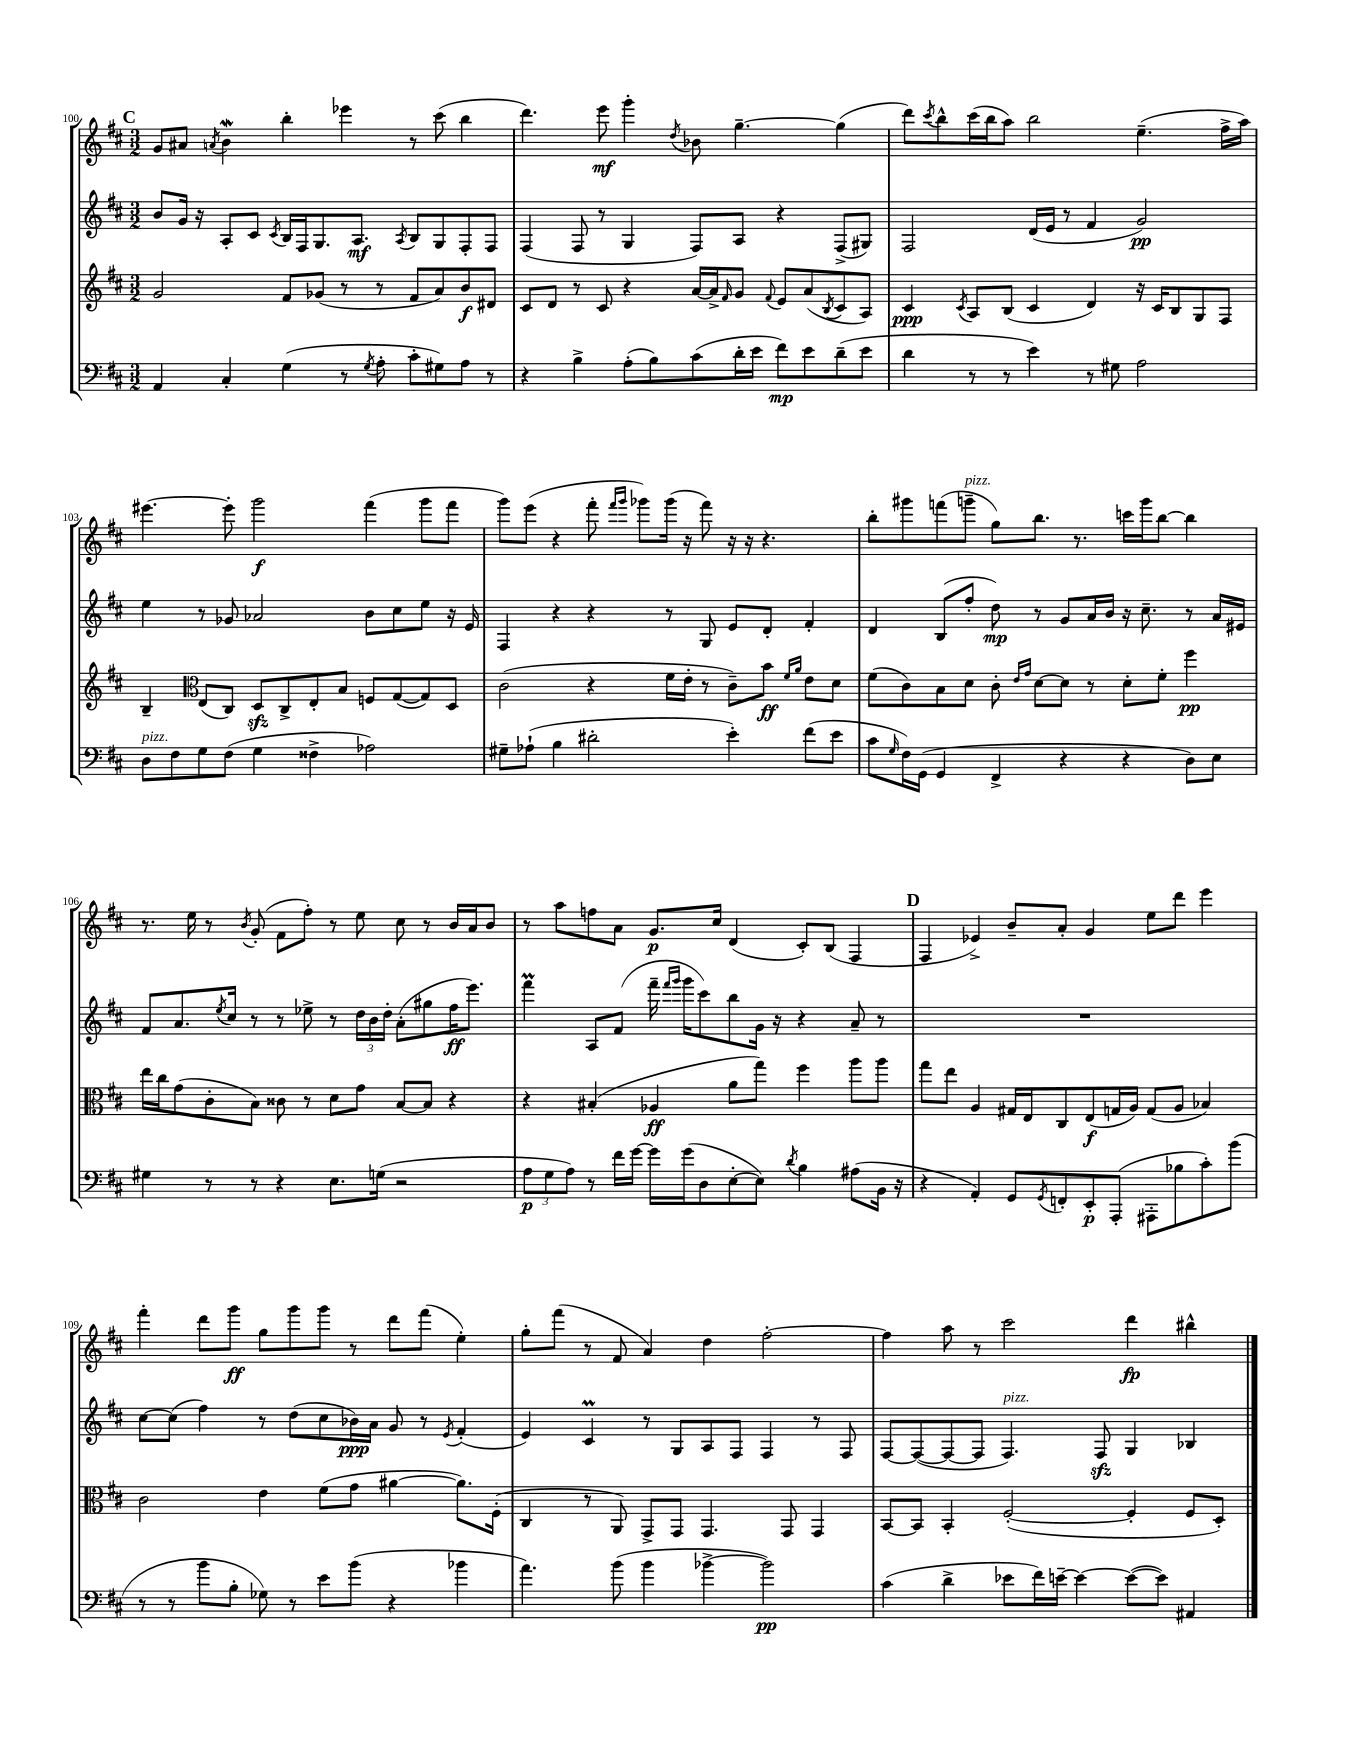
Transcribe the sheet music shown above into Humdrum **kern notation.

**kern	**kern	**kern	**kern
*staff4	*staff3	*staff2	*staff1
*clefF4	*clefG2	*clefG2	*clefG2
*k[f#c#]	*k[f#c#]	*k[f#c#]	*k[f#c#]
*M3/2	*M3/2	*M3/2	*M3/2
4AA	2g	8b	8g
.	.	16g	8a#
.	.	16r	.
.	.	.	8qa
4C#'	.	8A'	4b
.	.	8c#	.
.	.	8qc#	.
(4G	8f#	16B	4bb'
.	.	16F#	.
.	(8g-	8.G	.
8r	8r	.	4eee-
.	.	8.A	.
8qG	.	.	.
8A'	8r	.	.
.	.	8qA	.
8c#'	8f#	8B	8r
8G#)	8a)	8G	(8ccc#
8A	8b	8F#'	4bb
8r	8d#	8F#	.
=	=	=	=
4r	8c#	(4F#	4.ddd)
.	8d	.	.
4B^	8r	8F#	.
.	8c#	8r	8eee
(8A'	4r	4G	4ggg'
8B)	.	.	.
.	.	.	8qdd
(8c#	[16a	8F#)	8b-
.	16a^]	.	.
.	16qqf#	.	.
16d'	8g	8A	[4.gg~
16e	.	.	.
.	8qqf#	.	.
8f#)	8e	4r	.
8e	(8a	.	.
.	8qB	.	.
(8d~	8c#	(8F#^	(4gg]
8e	8A)	8G#)	.
=	=	=	=
4d	4c#	2F#	8ddd)
.	.	.	8qccc#
.	.	.	8bb^^
.	8qc#	.	.
8r	8A	.	(16ccc#
.	.	.	16bb
8r	(8B	.	8aa)
4e)	4c#	(16d	2bb
.	.	16e	.
.	.	8r	.
8r	4d)	4f#	.
8G#	.	.	.
2A	16r	2g)	(4.ee~
.	16c#	.	.
.	8B	.	.
.	8G	.	.
.	8F#	.	16ff#^
.	.	.	16aa)
=	=	=	=
8D	4B~	4ee	[4.eee#
8F#	.	.	.
*	*clefC3	*	*
8G	(8E	8r	.
(8F#	8C#)	8g-	8eee#']
4G	8D	2a-	2ggg
.	8C#^	.	.
4F##^	8E'	.	.
.	8B	.	.
2A-)	8F	8b	(4fff#
.	([8G	8cc#	.
.	8G])	8ee	8ggg
.	8D	16r	8fff#
.	.	16e	.
=	=	=	=
8G#~	(2c#	4F#	8ggg)
(8A-`	.	.	(8eee
4B	.	4r	4r
2d#'	4r	4r	8fff#'
.	.	.	16qqfff#
.	.	.	16qqggg
.	.	.	8ggg-)
.	16f#	8r	(16ggg-
.	16e'	.	16r
.	8r	8G	8fff#)
4e')	8c#~)	8e	16r
.	.	.	16r
.	8b	8d'	4.r
.	16qqf#	.	.
.	16qqa	.	.
(8f#	8e	4f#'	.
8e	8d	.	.
=	=	=	=
8c#	(8f#	4d	8bb'
16qqG	.	.	.
16F#)	8c#)	.	8ggg#
(16GG	.	.	.
4GG	8B	(8B	(8fff
.	8d	8ff#'	8ggg~
4FF#^	8c#'	8dd)	8gg)
.	16qqe	.	.
.	16qqg	.	.
.	[8d	8r	8.bb
4r	8d]	8g	.
.	.	.	8.r
.	8r	16a	.
.	.	16b	.
4r	8d'	16r	16ccc
.	.	8.cc#~	16ggg
.	8f#'	.	[8bb
8D)	4ff#	8r	4bb]
8E	.	16a	.
.	.	16e#	.
=	=	=	=
4G#	16ee	8f#	8.r
.	16cc#	.	.
.	(8g	8.a	.
.	.	.	16ee
8r	8c#'	.	8r
.	.	8qee	.
.	.	16cc#	.
.	.	.	8qb
8r	8B)	8r	(8g'
4r	8c##	8r	8f#
.	8r	8ee-^	8ff#')
8.E	8d	8r	8r
.	8g	24dd	8ee
.	.	24b	.
(16G	.	.	.
.	.	24dd'	.
2r	[8B	(8a'	8cc#
.	8B]	8gg#	8r
.	4r	16ff#	16b
.	.	8.eee)	16a
.	.	.	8b
=	=	=	=
12A	4r	4fff#	8r
12G	.	.	.
.	.	.	8aa
12A)	.	.	.
8r	(4B#'	8A	8ff
16f#	.	(8f#	8a
[16g	.	.	.
16g]	4A-	16fff#~	8.g
.	.	16qqfff#	.
.	.	16qqggg	.
(16g	.	16ggg	.
8D	.	8ccc#)	.
.	.	.	16cc#
[8E'	8a	8bb	(4d
8E])	8gg)	16g	.
.	.	16r	.
8qd	.	.	.
4B	4ff#	4r	8c#')
.	.	.	(8B
(8A#	8aa	8a~	4F#
16BB	8aa	8r	.
16r	.	.	.
=	=	=	=
4r	8gg	1.r	4F#
.	8ee	.	.
4AA')	4A	.	4e-^)
8GG	16G#	.	8b~
.	16E	.	.
8qGG	.	.	.
8FF'	8C#	.	8a'
8EE'	(8E	.	4g
(8AAA'	16G	.	.
.	16A)	.	.
8AAA#'	(8G	.	8ee
8B-	8A	.	8ddd
8c#')	4B-)	.	4eee
(8b	.	.	.
=	=	=	=
8r	2c#	[8cc#	4fff#'
8r	.	(8cc#]	.
8b	.	4ff#)	8ddd
8B'	.	.	8ggg
8G-)	4e	8r	8gg
8r	.	(8dd	8ggg
8e	(8f#	8cc#	8ggg
(8b	8g	16b-)	8r
.	.	16a	.
4r	[4a#	8g	8ddd
.	.	8r	(8fff#
.	.	8qe	.
4b-	8.a#])	(4f#'	4ee')
.	(16F#'	.	.
=	=	=	=
4.a)	4C#	4e)	8gg'
.	.	.	(8fff#
.	8r	4c#	8r
(8b	8AA)	.	8f#
4b	8GG^	8r	4a)
.	8GG	8G	.
[4b-^	4.GG	8A	4dd
.	.	8F#	.
2b-])	.	4F#	[2ff#'
.	8GG	.	.
.	4GG	8r	.
.	.	8F#	.
=	=	=	=
(4c#	[8BB	[8F#	4ff#]
.	8BB]	(8F#_	.
4d^	4BB'	8F#_	8aa
.	.	8F#]	8r
8e-	([2F#'	4.F#)	2ccc#
16f#)	.	.	.
[16e~	.	.	.
4e_	.	.	.
.	.	8F#	.
(8e_	4F#']	4G	4ddd
8e])	.	.	.
4AA#	8F#	4B-	4bb#^^
.	8D')	.	.
==	==	==	==
*-	*-	*-	*-
